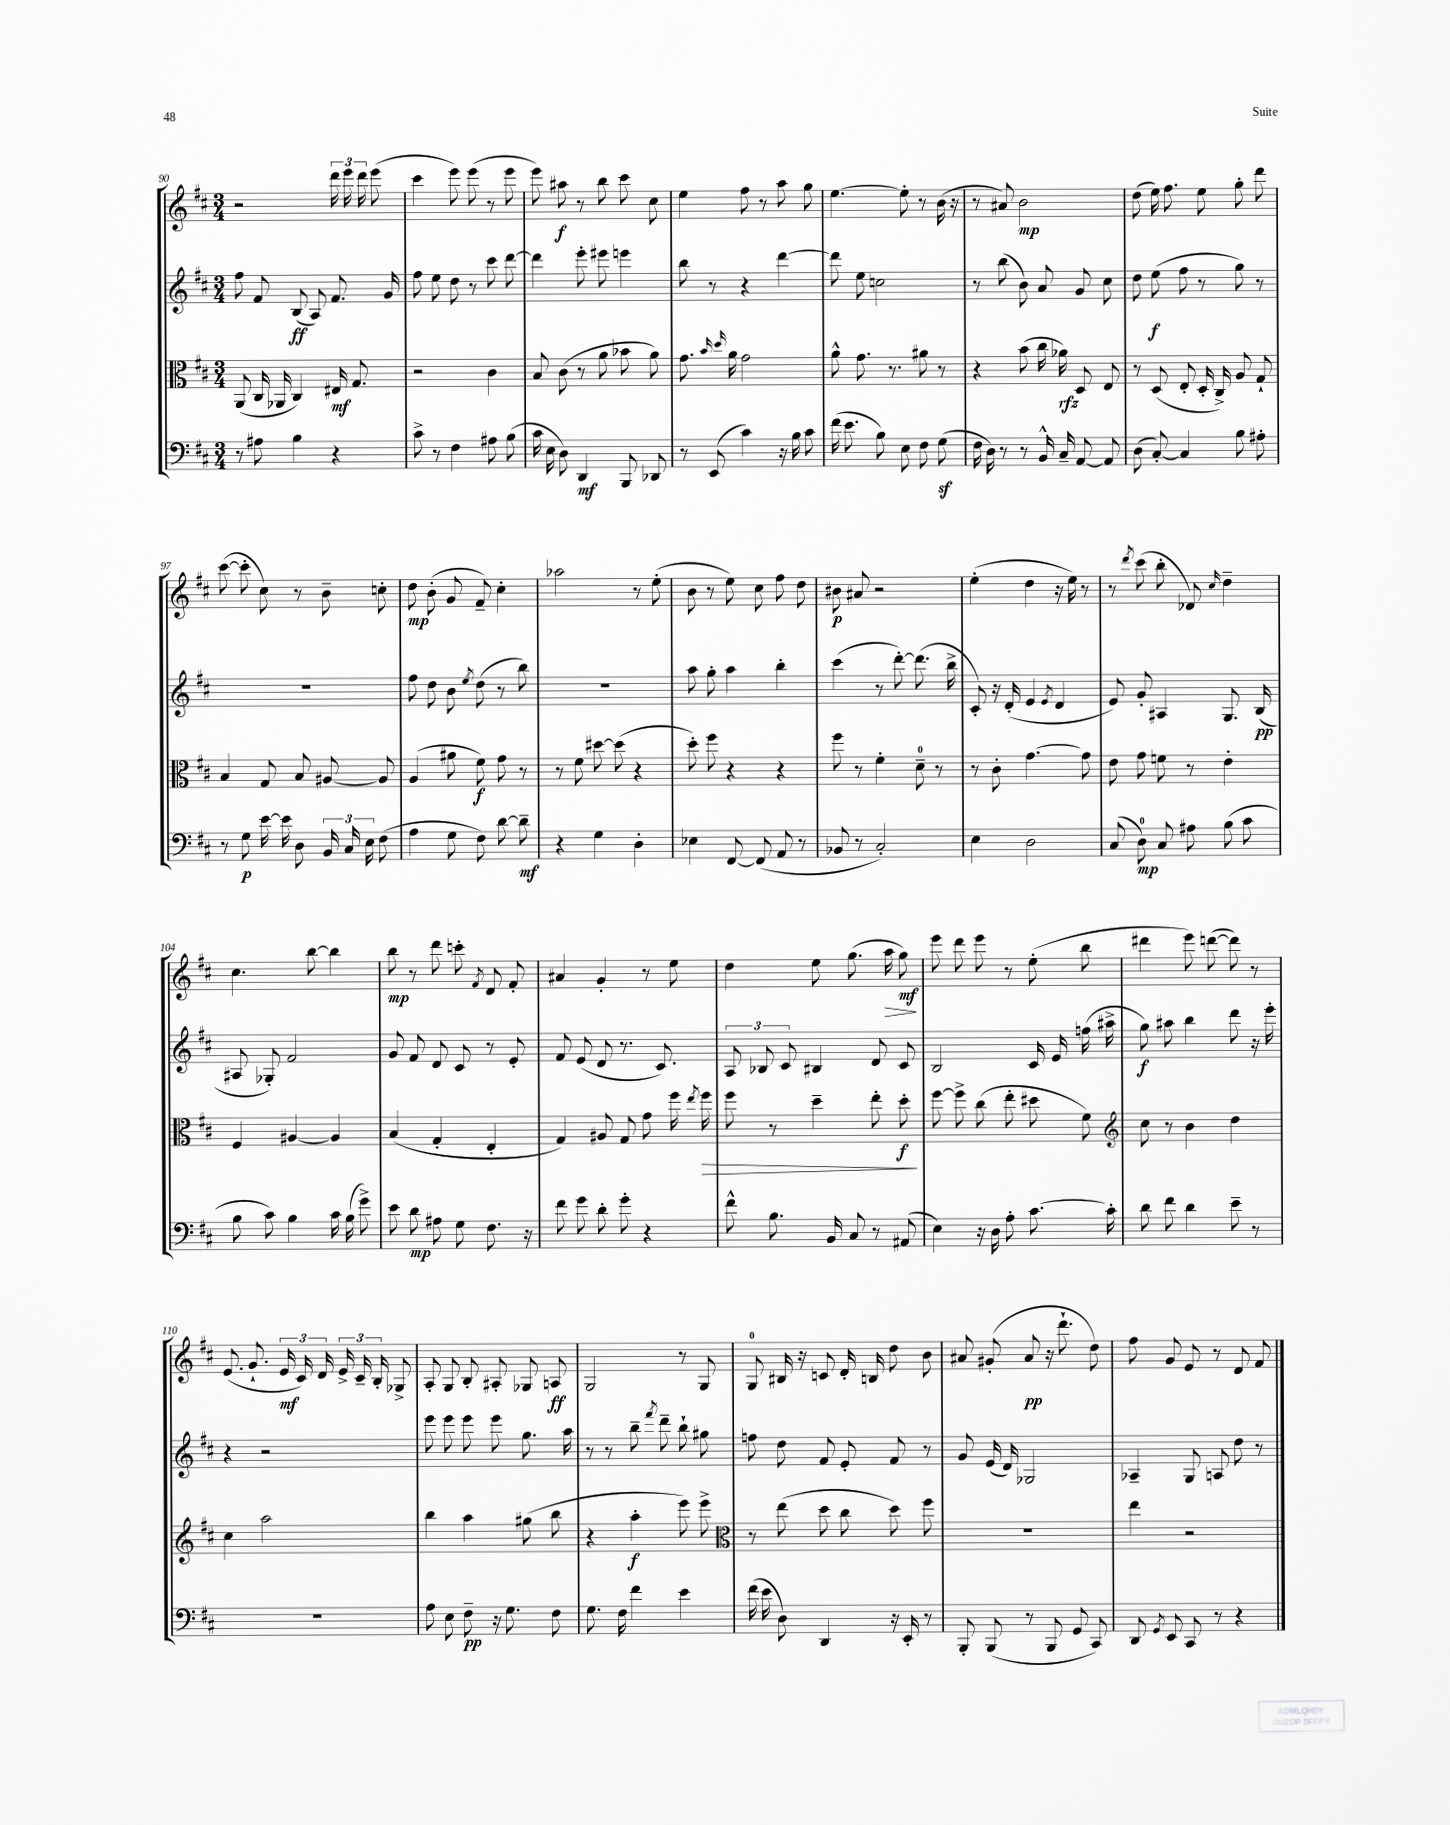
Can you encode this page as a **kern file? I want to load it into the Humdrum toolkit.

**kern	**dynam	**kern	**dynam	**kern	**dynam	**kern	**dynam
*part4	*part4	*part3	*part3	*part2	*part2	*part1	*part1
*staff4	*staff4	*staff3	*staff3	*staff2	*staff2	*staff1	*staff1
*clefF4	*	*clefC3	*	*clefG2	*	*clefG2	*
*k[f#c#]	*	*k[f#c#]	*	*k[f#c#]	*	*k[f#c#]	*
*M3/4	*	*M3/4	*	*M3/4	*	*M3/4	*
=90	=90	=90	=90	=90	=90	=90	=90
8r	.	(8AA/	.	8ff#\	.	2r	.
8A#X\	.	16C#/	.	8f#/	.	.	.
.	.	16AA-X/	.	.	.	.	.
4B\	.	4C#/)	.	(8B/	ff	.	.
.	.	.	.	8A/)	.	.	.
4r	.	16E#X/	mf	8.f#/	.	24ddd\	.
.	.	.	.	.	.	24eee\	.
.	.	8.G/	.	.	.	.	.
.	.	.	.	.	.	24ddd\	.
.	.	.	.	.	.	(8eee\	.
.	.	.	.	16g/	.	.	.
=91	=91	=91	=91	=91	=91	=91	=91
8c#^\	.	2r	.	8ff#\	.	4ccc#\	.
8r	.	.	.	8ee\	.	.	.
4F#\	.	.	.	8dd\	.	8eee\)	.
.	.	.	.	8r	.	(8eee\	.
8A#X\	.	4c#\	.	8ccc#\	.	8r	.
(8B\	.	.	.	[8ddd\	.	8eee\	.
=92	=92	=92	=92	=92	=92	=92	=92
16c#\	.	8B/	.	4ddd\]	.	8eee\)	.
16E\	.	.	.	.	.	.	.
8D\)	.	(8c#\	.	.	.	8aa#X\	f
4DD/	mf	8r	.	8eee'\	.	8r	.
.	.	8a\	.	8eee#X\	.	8bb\	.
8BBB/	.	8b-X\	.	4eeen\	.	8ccc#\	.
8DD-X/	.	8a\)	.	.	.	8cc#\	.
=93	=93	=93	=93	=93	=93	=93	=93
8r	.	8.g\	.	8bb\	.	4ee\	.
(8EE/	.	.	.	8r	.	.	.
.	.	16qqb/	.	.	.	.	.
.	.	16qqdd/	.	.	.	.	.
.	.	16a\	.	.	.	.	.
4c#\)	.	2g\	.	4r	.	8ff#\	.
.	.	.	.	.	.	8r	.
16r	.	.	.	[4ddd\	.	8aa\	.
16B\	.	.	.	.	.	.	.
8c#\	.	.	.	.	.	8gg\	.
=94	=94	=94	=94	=94	=94	=94	=94
(16f#\	.	8a^^\	.	8ddd\]	.	[4.ee\	.
8.e\	.	.	.	.	.	.	.
.	.	8.g\	.	8ee\	.	.	.
8B\)	.	.	.	2ccn\	.	.	.
.	.	8.r	.	.	.	.	.
8E\	.	.	.	.	.	8ee'\]	.
8F#\	.	8a#X\	.	.	.	8r	.
(8Gz\	.	8r	.	.	.	(16b\	.
.	.	.	.	.	.	16r	.
=95	=95	=95	=95	=95	=95	=95	=95
16F#\	.	4r	.	8r	.	8r	.
16D\)	.	.	.	.	.	.	.
8r	.	.	.	(8bb\	.	8a#X/)	.
8r	.	(8b\	.	8b\)	.	2b\	mp
16BB^^/	.	16cc#\	.	8a/	.	.	.
16C#~/	.	16a-X\)	rfz	.	.	.	.
[8AA/	.	8D/	.	8g/	.	.	.
8AA/]	.	8E/	.	8cc#\	.	.	.
=96	=96	=96	=96	=96	=96	=96	=96
(8D\	.	8r	.	8dd\	.	(8dd\	.
[8C#'/)	.	(8D/	.	(8ee\	f	16ee\)	.
.	.	.	.	.	.	8.ff#\	.
4C#/]	.	8E'/	.	8ff#\	.	.	.
.	.	16D'/	.	8r	.	8ee\	.
.	.	16C#^/)	.	.	.	.	.
8B\	.	8A/	.	8gg\)	.	8gg'\	.
8A#X'\	.	8G`/	.	8r	.	8ddd\	.
!!LO:LB:g=z
=97	=97	=97	=97	=97	=97	=97	=97
8r	.	4B/	.	2.r	.	([8ccc#\	.
8G\	p	.	.	.	.	8ccc#'\]	.
[16e\	.	8G/	.	.	.	8cc#\)	.
16e\]	.	.	.	.	.	.	.
8D\	.	8B/	.	.	.	8r	.
24BB/	.	[8A#X/	.	.	.	8b~\	.
24C#/	.	.	.	.	.	.	.
24E\	.	.	.	.	.	.	.
(8F#\	.	8A#/]	.	.	.	8ccn'\	.
=98	=98	=98	=98	=98	=98	=98	=98
4A\	.	(4A/	.	8ff#\	.	8dd\	mp
.	.	.	.	8dd\	.	(8b'\	.
8G\	.	8a#X\	.	8b\	.	8g/	.
.	.	.	.	8qee/	.	.	.
8F#\)	.	8f#\)	f	(8dd\	.	8f#~/)	.
[8d\	.	8g\	.	8r	.	4cc#'\	.
8d~\]	mf	8r	.	8bb\)	.	.	.
=99	=99	=99	=99	=99	=99	=99	=99
4r	.	8r	.	2.r	.	2aa-X\	.
.	.	8f#\	.	.	.	.	.
4G\	.	[8dd#X\	.	.	.	.	.
.	.	(8dd#\]	.	.	.	.	.
4D'\	.	4r	.	.	.	8r	.
.	.	.	.	.	.	(8ee'\	.
=100	=100	=100	=100	=100	=100	=100	=100
4E-X\	.	8dd'\)	.	8aa\	.	8b\	.
.	.	8ff#\	.	8gg'\	.	8r	.
[8FF#/	.	4r	.	4aa\	.	8ee\)	.
(8FF#/]	.	.	.	.	.	8cc#\	.
8AA/	.	4r	.	4bb'\	.	8ff#\	.
8r	.	.	.	.	.	8dd\	.
=101	=101	=101	=101	=101	=101	=101	=101
8BB-X/	.	8ff#\	.	(4ccc#\	.	8b#X\	p
8r	.	8r	.	.	.	8a#X/	.
2C#'/)	.	4f#'\	.	8r	.	2r	.
.	.	.	.	[8ddd'\)	.	.	.
.	.	8d~\	.	(8.ddd\]	.	.	.
.	.	8r	.	.	.	.	.
.	.	.	.	16bb^\	.	.	.
=102	=102	=102	=102	=102	=102	=102	=102
4E\	.	8r	.	8c#'/)	.	(4ee'\	.
.	.	8c#'\	.	16r	.	.	.
.	.	.	.	(16d'/	.	.	.
2D\	.	[4.g\	.	4e/	.	4dd\	.
.	.	.	.	8qe/	.	.	.
.	.	.	.	4d/	.	16r	.
.	.	.	.	.	.	16ee\)	.
.	.	8g\]	.	.	.	8r	.
=103	=103	=103	=103	=103	=103	=103	=103
(8C#/	.	8e\	.	8e/)	.	8r	.
.	.	.	.	.	.	8qddd/	.
8D\)	mp	8g\	.	8g'/	.	(8ccc#\	.
8C#/	.	8fn\	.	4A#X/	.	8bb'\	.
8A#X\	.	8r	.	.	.	8d-X/)	.
.	.	.	.	.	.	16qqcc#/	.
(8B\	.	4e'\	.	8.G/	.	4dd~\	.
8c#\	.	.	.	.	.	.	.
.	.	.	.	(16B/	pp	.	.
!!LO:LB:g=z
=104	=104	=104	=104	=104	=104	=104	=104
8B\	.	4F#/	.	8A#X/	.	4.cc#\	.
8c#\)	.	.	.	8G-X'/)	.	.	.
4B\	.	[4A#X/	.	2f#/	.	.	.
.	.	.	.	.	.	[8bb\	.
16c#\	.	4A#/]	.	.	.	4bb\]	.
(16B\	.	.	.	.	.	.	.
8g^\)	.	.	.	.	.	.	.
=105	=105	=105	=105	=105	=105	=105	=105
8e\	.	(4B/	.	8g/	.	8bb\	mp
8d\	mp	.	.	8f#/	.	8r	.
8A#X\	.	4G'/	.	8d/	.	8ddd\	.
8G\	.	.	.	8c#/	.	8cccn'\	.
.	.	.	.	.	.	8qf#/	.
8.F#\	.	4E'/	.	8r	.	8d/	.
.	.	.	.	8e'/	.	8f#'/	.
16r	.	.	.	.	.	.	.
=106	=106	=106	=106	=106	=106	=106	=106
8f#\	.	4G/)	.	8f#/	.	4a#X/	.
8g\	.	.	.	(8e/	.	.	.
8d'\	.	8A#X/	.	8d/	.	4g'/	.
8g'\	.	8G/	.	8.r	.	.	.
4r	.	8g\	.	.	.	8r	.
.	.	.	.	8.c#/)	.	.	.
.	.	16ff#\	.	.	.	8ee\	.
.	.	8qee/	.	.	.	.	.
!	!	!	!LO:HP:b	!	!	!	!
.	.	16ff#\	>	.	.	.	.
=107	=107	=107	=107	=107	=107	=107	=107
8f#^^\	.	8ff#\	.	12A/	.	4dd\	.
.	.	.	.	12B-X/	.	.	.
8.B\	.	8r	.	.	.	.	.
.	.	.	.	12c#/	.	.	.
.	.	4dd~\	.	4B#X/	.	8ee\	.
16BB/	.	.	.	.	.	.	.
8C#/	.	.	.	.	.	(8.gg\	.
8r	.	8ee'\	.	8d/	.	.	.
!	!	!	!	!	!	!	!LO:HP:b
.	.	.	.	.	.	16aa\	>
(8AA#X/	.	8dd'\	f	8c#/	.	8gg\)	mf
.	.	.	]	.	.	.	]
=108	=108	=108	=108	=108	=108	=108	=108
4E\)	.	[8ff#\	.	2B/	.	8eee\	.
.	.	8ff#^\]	.	.	.	8ddd\	.
16r	.	(8cc#\	.	.	.	8eee\	.
16D\	.	.	.	.	.	.	.
8A'\	.	8ee'\	.	.	.	8r	.
[8.c#\	.	8dd#X\	.	16c#/	.	(8ee'\	.
.	.	.	.	16e/	.	.	.
.	.	8f#\)	.	(16ffn\	.	8bb\	.
16c#'\]	.	.	.	16aa#X^\	.	.	.
=109	=109	=109	=109	=109	=109	=109	=109
*	*	*clefG2	*	*	*	*	*
8d\	.	8cc#\	.	8gg\)	f	4ddd#X\	.
8f#\	.	8r	.	8aa#X\	.	.	.
4d\	.	4b\	.	4bb\	.	8eee\)	.
.	.	.	.	.	.	([8dddn\	.
8e~\	.	4dd\	.	8ddd\	.	8ddd\])	.
8r	.	.	.	16r	.	8r	.
.	.	.	.	16eee'\	.	.	.
!!LO:LB:g=z
=110	=110	=110	=110	=110	=110	=110	=110
2.r	.	4cc#\	.	4r	.	(8.e/	.
.	.	.	.	.	.	8.g`/	.
.	.	2aa\	.	2r	.	.	.
.	.	.	.	.	.	24e/	mf
.	.	.	.	.	.	24c#/)	.
.	.	.	.	.	.	24d/	.
.	.	.	.	.	.	24e^/	.
.	.	.	.	.	.	24c#~/	.
.	.	.	.	.	.	24B'/	.
.	.	.	.	.	.	8G-X^/	.
=111	=111	=111	=111	=111	=111	=111	=111
8A\	.	4bb\	.	8eee\	.	8A'/	.
8E\	.	.	.	8eee\	.	8G/	.
8F#~\	pp	4aa\	.	8eee\	.	8B'/	.
16r	.	.	.	8eee\	.	8A#X'/	.
8.G\	.	.	.	.	.	.	.
.	.	(8gg#X\	.	8.gg\	.	8G-X/	.
8F#\	.	8bb\	.	.	.	8An/	ff
.	.	.	.	16aa\	.	.	.
=112	=112	=112	=112	=112	=112	=112	=112
8.G\	.	4r	.	8r	.	2G/	.
.	.	.	.	8r	.	.	.
16F#\	.	.	.	.	.	.	.
4f#\	.	4aa'\	f	8bb~\	.	.	.
.	.	.	.	8qfff#/	.	.	.
.	.	.	.	8ddd~\	.	.	.
4e\	.	8eee\)	.	8bb`\	.	8r	.
.	.	8eee^\	.	8gg#X\	.	8G/	.
=113	=113	=113	=113	=113	=113	=113	=113
*	*	*clefC3	*	*	*	*	*
(16f#\	.	8r	.	8ffn\	.	8G/	.
16e\	.	.	.	.	.	.	.
8D\)	.	(8ee\	.	8dd\	.	16B#X/	.
.	.	.	.	.	.	16r	.
4DD/	.	8dd\	.	8f#/	.	8cn/	.
.	.	8cc#\	.	8e'/	.	16d'/	.
.	.	.	.	.	.	16Bn/	.
16r	.	8dd\)	.	8f#/	.	8dd\	.
16EE'/	.	.	.	.	.	.	.
8r	.	8ff#\	.	8r	.	8b\	.
=114	=114	=114	=114	=114	=114	=114	=114
8BBB'/	.	2.r	.	8g/	.	8a#X/	.
(8BBB/	.	.	.	(16e/	.	(8g#X'/	.
.	.	.	.	16d/)	.	.	.
8r	.	.	.	2G-X/	.	8a#/	pp
8BBB/	.	.	.	.	.	16r	.
.	.	.	.	.	.	8.ddd`\	.
8GG/	.	.	.	.	.	.	.
8CC#/)	.	.	.	.	.	8dd\)	.
=115	=115	=115	=115	=115	=115	=115	=115
8DD/	.	4ee\	.	4A-X~/	.	8ff#\	.
8qGG/	.	.	.	.	.	.	.
8EE/	.	.	.	.	.	8g/	.
8CC#/	.	2r	.	8G/	.	8e/	.
8r	.	.	.	8An/	.	8r	.
4r	.	.	.	8dd\	.	8d/	.
.	.	.	.	8r	.	8f#/	.
==	==	==	==	==	==	==	==
*-	*-	*-	*-	*-	*-	*-	*-
